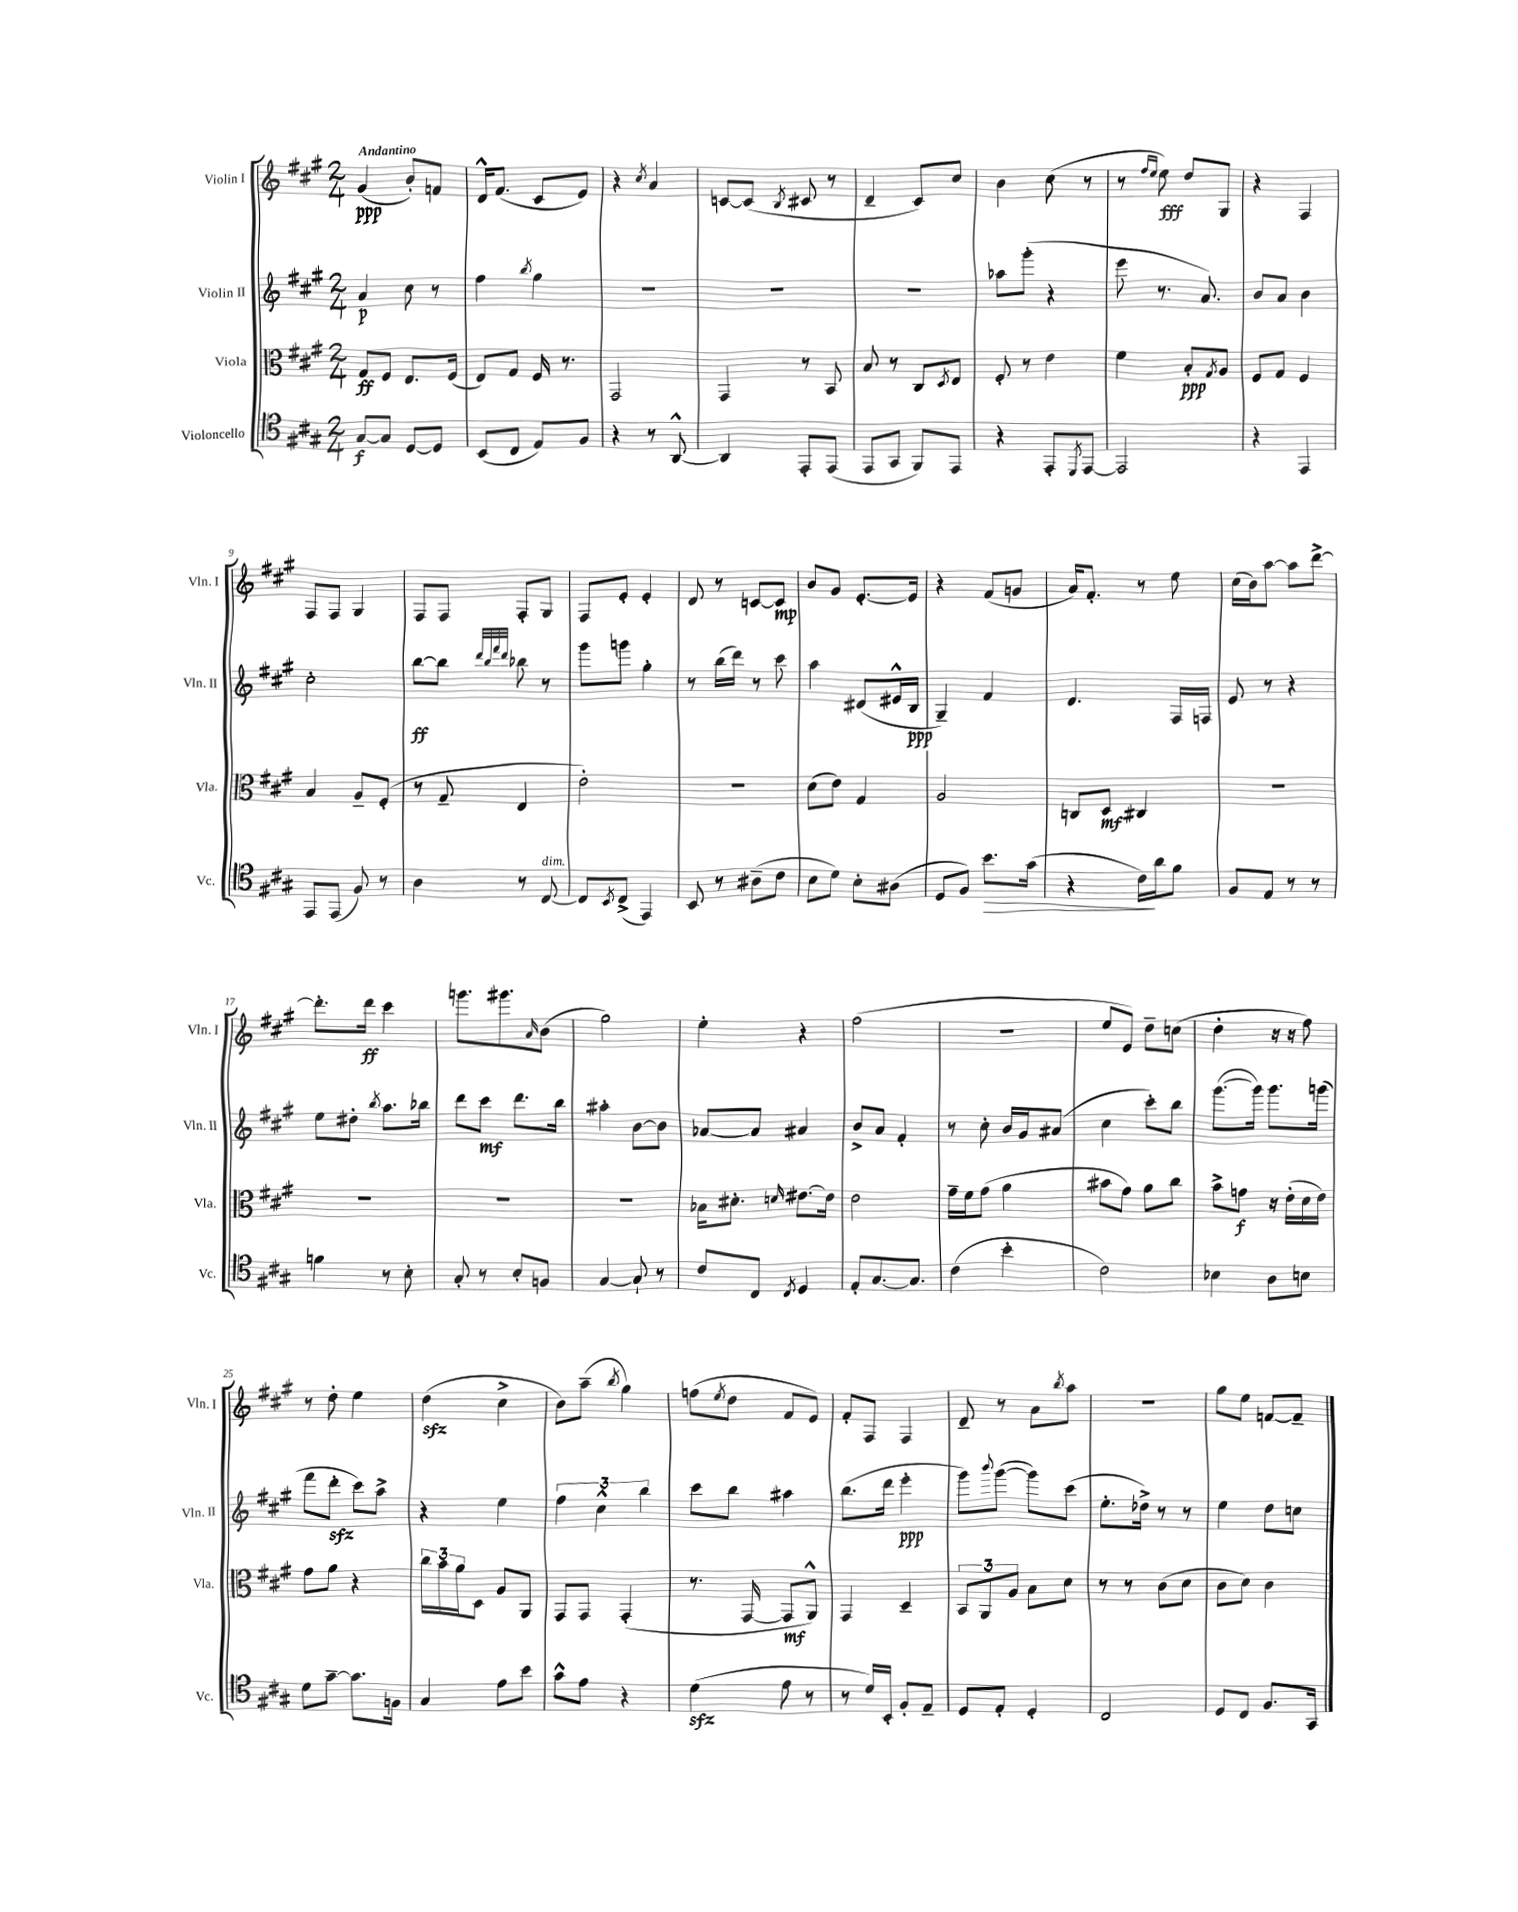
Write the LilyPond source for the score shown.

<<
\new StaffGroup <<
\new Staff = "s0" \with { instrumentName = "Violin I" shortInstrumentName = "Vln. I" } {
    \clef treble \key a \major \numericTimeSignature \time 2/4 \tempo "Andantino"
    gis'4\ppp( b'8-.) f'8 |
    d'16-^ fis'8.( cis'8 e'8) |
    r4 \acciaccatura { cis''8 } a'4 |
    c'8~ c'8( \acciaccatura { b8 } cis'8 r8 |
    d'4-- cis'8) cis''8 |
    b'4 cis''8( r8 |
    r8 \grace { fis''16 e''16 } e''8\fff) d''8 gis8 |
    r4 fis4 |
    fis8 fis8 gis4 |
    fis8 fis8 fis8-. gis8 |
    fis8 e'8-. e'4-. |
    d'8 r8 c'8~ c'8\mp |
    b'8 gis'8 e'8.~-. e'16 |
    r4 fis'8( g'8 |
    a'16) fis'8.-. r8 e''8 |
    cis''16( b'16) a''8~ a''8 d'''8~-> |
    d'''8.-. d'''16\ff cis'''4 |
    g'''8. gis'''8. \grace { a'16 } b'8( |
    gis''2) |
    e''4-. r4 |
    fis''2( |
    R2 |
    e''8 e'8) d''8-- c''8( |
    d''4-. r16 r16 fis''8) |
    r8 d''8-. e''4 |
    d''4\sfz( cis''4-> |
    b'8) a''8--( \acciaccatura { b''8 } gis''4) |
    f''8( \acciaccatura { e''8 } d''8 fis'8 e'8) |
    fis'8-. fis8 fis4 |
    d'8-- r8 a'8 \acciaccatura { b''8 } a''8 |
    R2 |
    gis''8 e''8 f'8~ f'8-- \bar "|." |
}
\new Staff = "s1" \with { instrumentName = "Violin II" shortInstrumentName = "Vln. II" } {
    \clef treble \key a \major \numericTimeSignature \time 2/4
    a'4\p cis''8 r8 |
    fis''4 \acciaccatura { b''8 } gis''4 |
    R2 |
    R2 |
    R2 |
    aes''8 gis'''8-.( r4 |
    e'''8 r8. a'8.) |
    b'8 a'8 b'4 |
    cis''2-. |
    b''8~\ff b''8 \grace { d'''32 b''32 fis'''32 d'''32 } bes''8 r8 |
    gis'''8 g'''8 gis''4-. |
    r8 b''16( d'''16) r8 cis'''8 |
    a''4 dis'8( eis'16-^ b16\ppp |
    gis4--) fis'4 |
    d'4. fis16 f16 |
    e'8 r8 r4 |
    e''8 dis''8-. \acciaccatura { b''8 } a''8. bes''16 |
    d'''8 cis'''8\mf d'''8. b''16 |
    ais''4-. b'8~ b'8 |
    aes'8~ aes'8 ais'4 |
    b'8-> a'8 fis'4-. |
    r8 cis''8-. b'16 gis'16 ais'8( |
    cis''4 cis'''8-.) b''8 |
    gis'''8.~( gis'''16) gis'''8. g'''16( |
    fis'''8 d'''8-.\sfz cis'''8) a''8-> |
    r4 e''4 |
    \tuplet 3/2 { fis''4 cis''4-^ b''4 } |
    cis'''8 b''8 ais''4 |
    b''8.( d'''16 e'''4-.\ppp |
    gis'''8) \appoggiatura { b'''8 } gis'''8~( gis'''8) cis'''8( |
    e''8.-. des''16->) r8 r8 |
    e''4 d''8 c''8 \bar "|." |
}
\new Staff = "s2" \with { instrumentName = "Viola" shortInstrumentName = "Vla." } {
    \clef alto \key a \major \numericTimeSignature \time 2/4
    gis8\ff fis8 e8. fis16( |
    e8) gis8 fis16 r8. |
    gis,2 |
    gis,4 r8 b,8 |
    b8 r8 cis8 \acciaccatura { d8 } e8 |
    fis8-. r8 e'4 |
    fis'4 b8-.\ppp \acciaccatura { gis8 } a8 |
    fis8 gis8 fis4 |
    b4 a8-- fis8-.( |
    r8 gis8-- e4 |
    e'2-.) |
    R2 |
    d'8( e'8) gis4 |
    a2 |
    c8 d8\mf cis4 |
    R2 |
    R2 |
    R2 |
    R2 |
    bes16 dis'8.-. \grace { d'16 } eis'8.~ eis'16 |
    e'2 |
    gis'16-- fis'16 gis'8( a'4 |
    bis'8 gis'8) a'8 cis''8 |
    b'8-> g'8\f r16 e'16-.( d'16 e'16) |
    gis'8 a'8 r4 |
    \tuplet 3/2 { cis''16 b'16 a'16 } d8 a8 a,8 |
    gis,8 gis,8 gis,4-.( |
    r8. gis,16~ gis,8\mf a,8-^) |
    gis,4 d4-- |
    \tuplet 3/2 { b,8 a,8 a8 } b8 d'8 |
    r8 r8 cis'8( d'8 |
    cis'8 d'8) cis'4 \bar "|." |
}
\new Staff = "s3" \with { instrumentName = "Violoncello" shortInstrumentName = "Vc." } {
    \clef tenor \key a \major \numericTimeSignature \time 2/4
    gis8~\f gis8 d8~ d8 |
    b,8( cis8 e8) fis8 |
    r4 r8 a,8~-^ |
    a,4 e,8-. e,8( |
    e,8 gis,8 fis,8) e,8 |
    r4 e,8-. \acciaccatura { d,8 } e,8~ |
    e,2 |
    r4 e,4 |
    e,8 e,8( fis8) r8 |
    a4 r8 cis8~^\markup { \italic "dim." } |
    cis8 \acciaccatura { b,8 } cis8->( e,4) |
    b,8 r8 ais8--( cis'8 |
    b8 d'8) b8-. ais8( |
    d8 fis8) b'8.\> gis'16( |
    r4 cis'16\!) a'16 fis'8 |
    fis8 e8 r8 r8 |
    f'4 r8 b8-. |
    gis8-. r8 b8-. f8 |
    gis4~ gis8-! r8 |
    cis'8 cis8 \acciaccatura { cis8 } d4 |
    e8-. gis8.~ gis8. |
    cis'4( b'4-. |
    cis'2) |
    bes4 a8 b8 |
    d'8 gis'8~-- gis'8. f16 |
    gis4 e'8 b'8 |
    gis'8-^ e'8 r4 |
    d'4\sfz( e'8 r8 |
    r8 d'16) b,16-. fis8-. e8-- |
    d8 e8-. d4-. |
    cis2 |
    d8 cis8 fis8. gis,16 \bar "|." |
}
>>
>>
